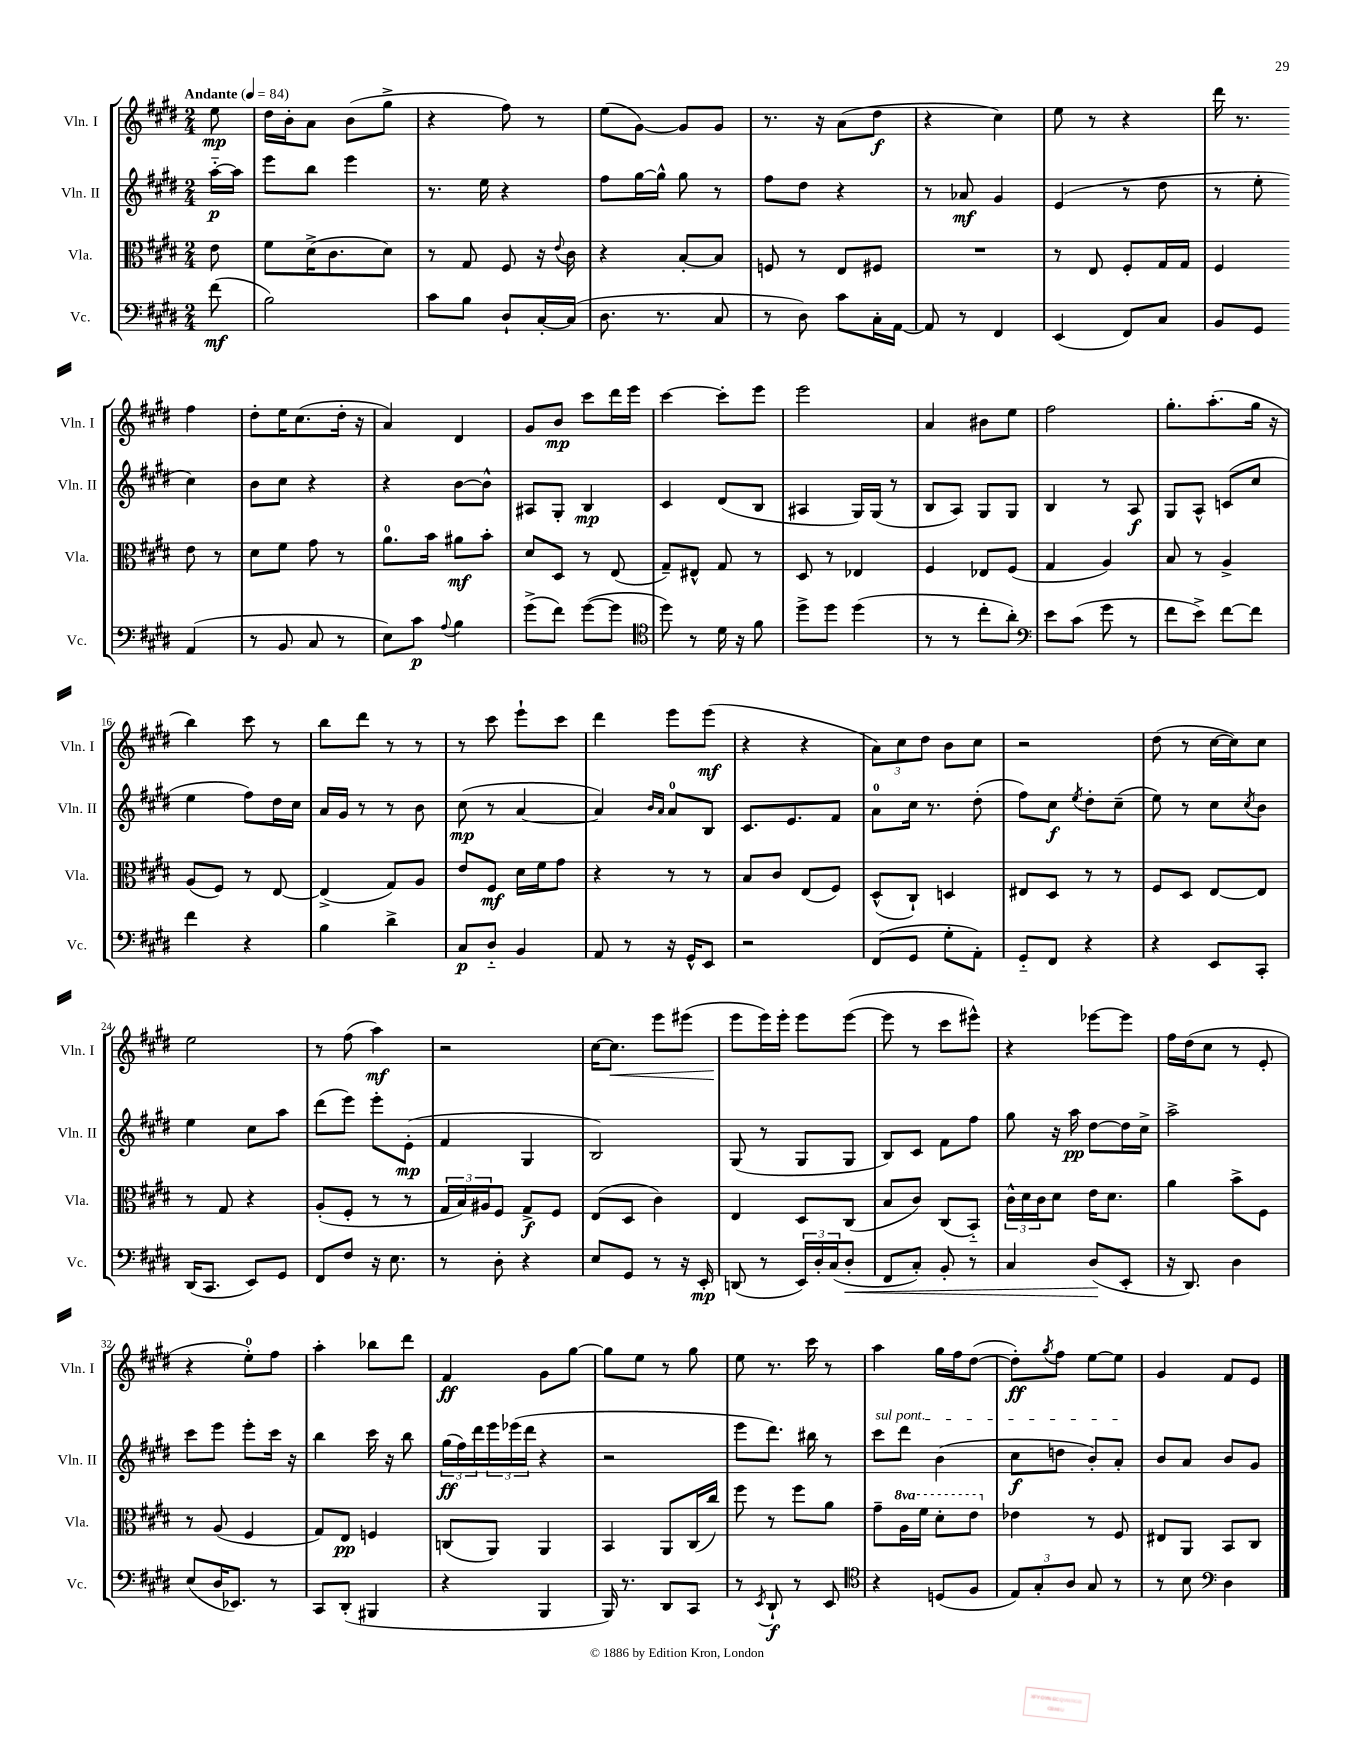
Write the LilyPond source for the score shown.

<<
\new StaffGroup <<
\new Staff = "s0" \with { instrumentName = "Vln. I" shortInstrumentName = "Vln. I" } {
    \clef treble \key e \major \numericTimeSignature \time 2/4 \partial 8 \tempo "Andante" 4 = 84
    e''8\mp |
    dis''16 b'16-. a'8 b'8( gis''8-> |
    r4 fis''8) r8 |
    e''8( gis'8~) gis'8 gis'8 |
    r8. r16 a'8( dis''8\f |
    r4 cis''4) |
    e''8 r8 r4 |
    dis'''16 r8. fis''4 |
    dis''8-. e''16 cis''8.( dis''16-. r16 |
    a'4) dis'4 |
    gis'8 b'8\mp cis'''8 dis'''16 e'''16 |
    cis'''4~ cis'''8-. e'''8 |
    e'''2 |
    a'4 bis'8 e''8 |
    fis''2 |
    gis''8.-. a''8.-.( gis''16 r16 |
    b''4) cis'''8 r8 |
    b''8 dis'''8 r8 r8 |
    r8 cis'''8 e'''8-! cis'''8 |
    dis'''4 e'''8 e'''8\mf( |
    r4 r4 |
    \tuplet 3/2 { a'8) cis''8 dis''8 } b'8 cis''8 |
    r2 |
    dis''8( r8 cis''16~ cis''16) cis''8 |
    e''2 |
    r8 fis''8( a''4\mf) |
    r2 |
    cis''16~ cis''8.\< e'''8 eis'''8( |
    e'''8\! e'''16) e'''16-. e'''8 e'''8~( |
    e'''8 r8 cis'''8 eis'''8-^) |
    r4 ees'''8~ ees'''8 |
    fis''16 dis''16( cis''8 r8 e'8-. |
    r4 e''8-0-.) fis''8 |
    a''4-. bes''8 dis'''8 |
    fis'4\ff gis'8 gis''8~ |
    gis''8 e''8 r8 gis''8 |
    e''8 r8. cis'''16 r8 |
    a''4 gis''16 fis''16 dis''8~( |
    dis''8-.\ff) \acciaccatura { gis''8 } fis''8 e''8~ e''8 |
    gis'4 fis'8 e'8 \bar "|." |
}
\new Staff = "s1" \with { instrumentName = "Vln. II" shortInstrumentName = "Vln. II" } {
    \clef treble \key e \major \numericTimeSignature \time 2/4 \partial 8
    a''16~-_\p a''16 |
    e'''8 b''8 e'''4 |
    r8. e''16 r4 |
    fis''8 gis''16~ gis''16-^ gis''8 r8 |
    fis''8 dis''8 r4 |
    r8 aes'8\mf gis'4 |
    e'4( r8 dis''8 |
    r8 e''8-. cis''4) |
    b'8 cis''8 r4 |
    r4 b'8~ b'8-^ |
    ais8 gis8-. b4\mp |
    cis'4 dis'8( b8 |
    ais4 gis16) gis16( r8 |
    b8 a8) gis8 gis8 |
    b4 r8 a8\f |
    gis8 a8-^ c'8( cis''8 |
    e''4 fis''8) dis''16 cis''16 |
    a'16 gis'16 r8 r8 b'8 |
    cis''8\mp( r8 a'4~ |
    a'4) \grace { b'16 a'16 } a'8-0 b8 |
    cis'8. e'8. fis'8 |
    a'8-0 cis''16 r8. dis''8-.( |
    fis''8) cis''8\f \acciaccatura { e''8 } dis''8-. cis''8--( |
    e''8) r8 cis''8 \acciaccatura { cis''8 } b'8 |
    e''4 cis''8 a''8 |
    dis'''8( e'''8) e'''8-. e'8-.\mp( |
    fis'4 gis4 |
    b2) |
    gis8( r8 gis8 gis8 |
    b8) cis'8 fis'8 fis''8 |
    gis''8 r16 a''16\pp dis''8~ dis''16 cis''16-> |
    a''2-> |
    cis'''8 e'''8 e'''8-. cis'''16 r16 |
    b''4 cis'''16 r16 b''8 |
    \tuplet 3/2 { gis''16\ff( fis''16) dis'''16 } \tuplet 3/2 { e'''16 ees'''16( dis'''16 } r4 |
    r2 |
    e'''8 dis'''8.) bis''16 r8 |
    \once \override TextSpanner.bound-details.left.text = \markup { \italic "sul pont." } cis'''8\startTextSpan dis'''8 b'4( |
    cis''8\f d''8 b'8-.) a'8-.\stopTextSpan |
    b'8 a'8 b'8 gis'8 \bar "|." |
}
\new Staff = "s2" \with { instrumentName = "Vla." shortInstrumentName = "Vla." } {
    \clef alto \key e \major \numericTimeSignature \time 2/4 \set Staff.ottavationMarkups = #ottavation-simple-ordinals \partial 8
    e'8 |
    fis'8 dis'16->( cis'8. dis'8) |
    r8 gis8 fis8 r16 \appoggiatura { e'8 } cis'16 |
    r4 b8~-. b8 |
    f8 r8 e8 fis8 |
    R2 |
    r8 e8 fis8-. gis16 gis16 |
    fis4 e'8 r8 |
    dis'8 fis'8 gis'8 r8 |
    a'8.-0 b'16 ais'8\mf b'8-. |
    dis'8 dis8 r8 e8( |
    gis8--) eis8-^ gis8 r8 |
    dis8 r8 ees4 |
    fis4 ees8 fis8( |
    gis4 a4) |
    b8 r8 a4-> |
    a8( fis8) r8 e8~ |
    e4->( gis8) a8 |
    e'8 fis8\mf dis'16 fis'16 gis'8 |
    r4 r8 r8 |
    b8 cis'8 e8( fis8) |
    dis8-^( cis8-!) d4 |
    eis8 dis8 r8 r8 |
    fis8 dis8 e8~ e8 |
    r8 gis8 r4 |
    a8-.( fis8-. r8 r8 |
    \tuplet 3/2 { gis16 b16) ais16 } fis8 gis8->\f fis8 |
    e8( dis8 cis'4) |
    e4 dis8 cis8( |
    b8 cis'8) cis8( b,8-_) |
    \tuplet 3/2 { cis'16-^ dis'16 cis'16 } dis'8 e'16 dis'8. |
    a'4 b'8-> fis8 |
    r8 a8( fis4 |
    gis8) e8\pp f4 |
    c8( a,8) a,4 |
    b,4 a,8 cis16( cis''16) |
    fis''8 r8 fis''8 a'8 |
    gis'8-- \ottava #1 a'16 fis''16 dis''8-. e''8 \ottava #0 |
    ees'4 r8 fis8 |
    eis8 a,8 b,8 cis8 \bar "|." |
}
\new Staff = "s3" \with { instrumentName = "Vc." shortInstrumentName = "Vc." } {
    \clef bass \key e \major \numericTimeSignature \time 2/4 \partial 8
    fis'8\mf( |
    b2) |
    cis'8 b8 dis8-! cis16~-. cis16( |
    dis8. r8. cis8 |
    r8 dis8) cis'8 cis16-. a,16~ |
    a,8 r8 fis,4 |
    e,4( fis,8) cis8 |
    b,8 gis,8 a,4( |
    r8 b,8 cis8 r8 |
    e8) cis'8\p \appoggiatura { a8 } b4 |
    gis'8->( fis'8) gis'8~( gis'8 |
    \clef tenor dis''8) r8 dis'16 r16 fis'8 |
    dis''8-> dis''8 dis''4( |
    r8 r8 cis''8-. a'8-.) |
    \clef bass e'8 cis'8( gis'8 r8 |
    fis'8 e'8->) fis'8~ fis'8 |
    fis'4 r4 |
    b4 dis'4-> |
    cis8\p dis8-_ b,4 |
    a,8 r8 r16 gis,16-^ e,8 |
    r2 |
    fis,8( gis,8 gis8-. a,8-.) |
    gis,8-_ fis,8 r4 |
    r4 e,8 cis,8-. |
    dis,16( cis,8. e,8) gis,8 |
    fis,8 fis8 r16 e8. |
    r8 dis8-. r4 |
    e8 gis,8 r8 r16 e,16-.\mp |
    d,8( r8 \tuplet 3/2 { e,16) dis16-. cis16( } dis8-.\< |
    fis,8 cis8-.) b,8-. r8 |
    cis4 dis8\!( e,8-. |
    r16 dis,8.) dis4 |
    e8( dis16 ees,8.) r8 |
    cis,8 dis,8-.( bis,,4 |
    r4 b,,4 |
    b,,16) r8. dis,8 cis,8 |
    r8 \acciaccatura { e,8 } dis,8-!\f r8 e,8 |
    \clef tenor r4 d8( fis8 |
    \tuplet 3/2 { e8) gis8-. a8 } gis8 r8 |
    r8 b8 \clef bass dis4 \bar "|." |
}
>>
>>
